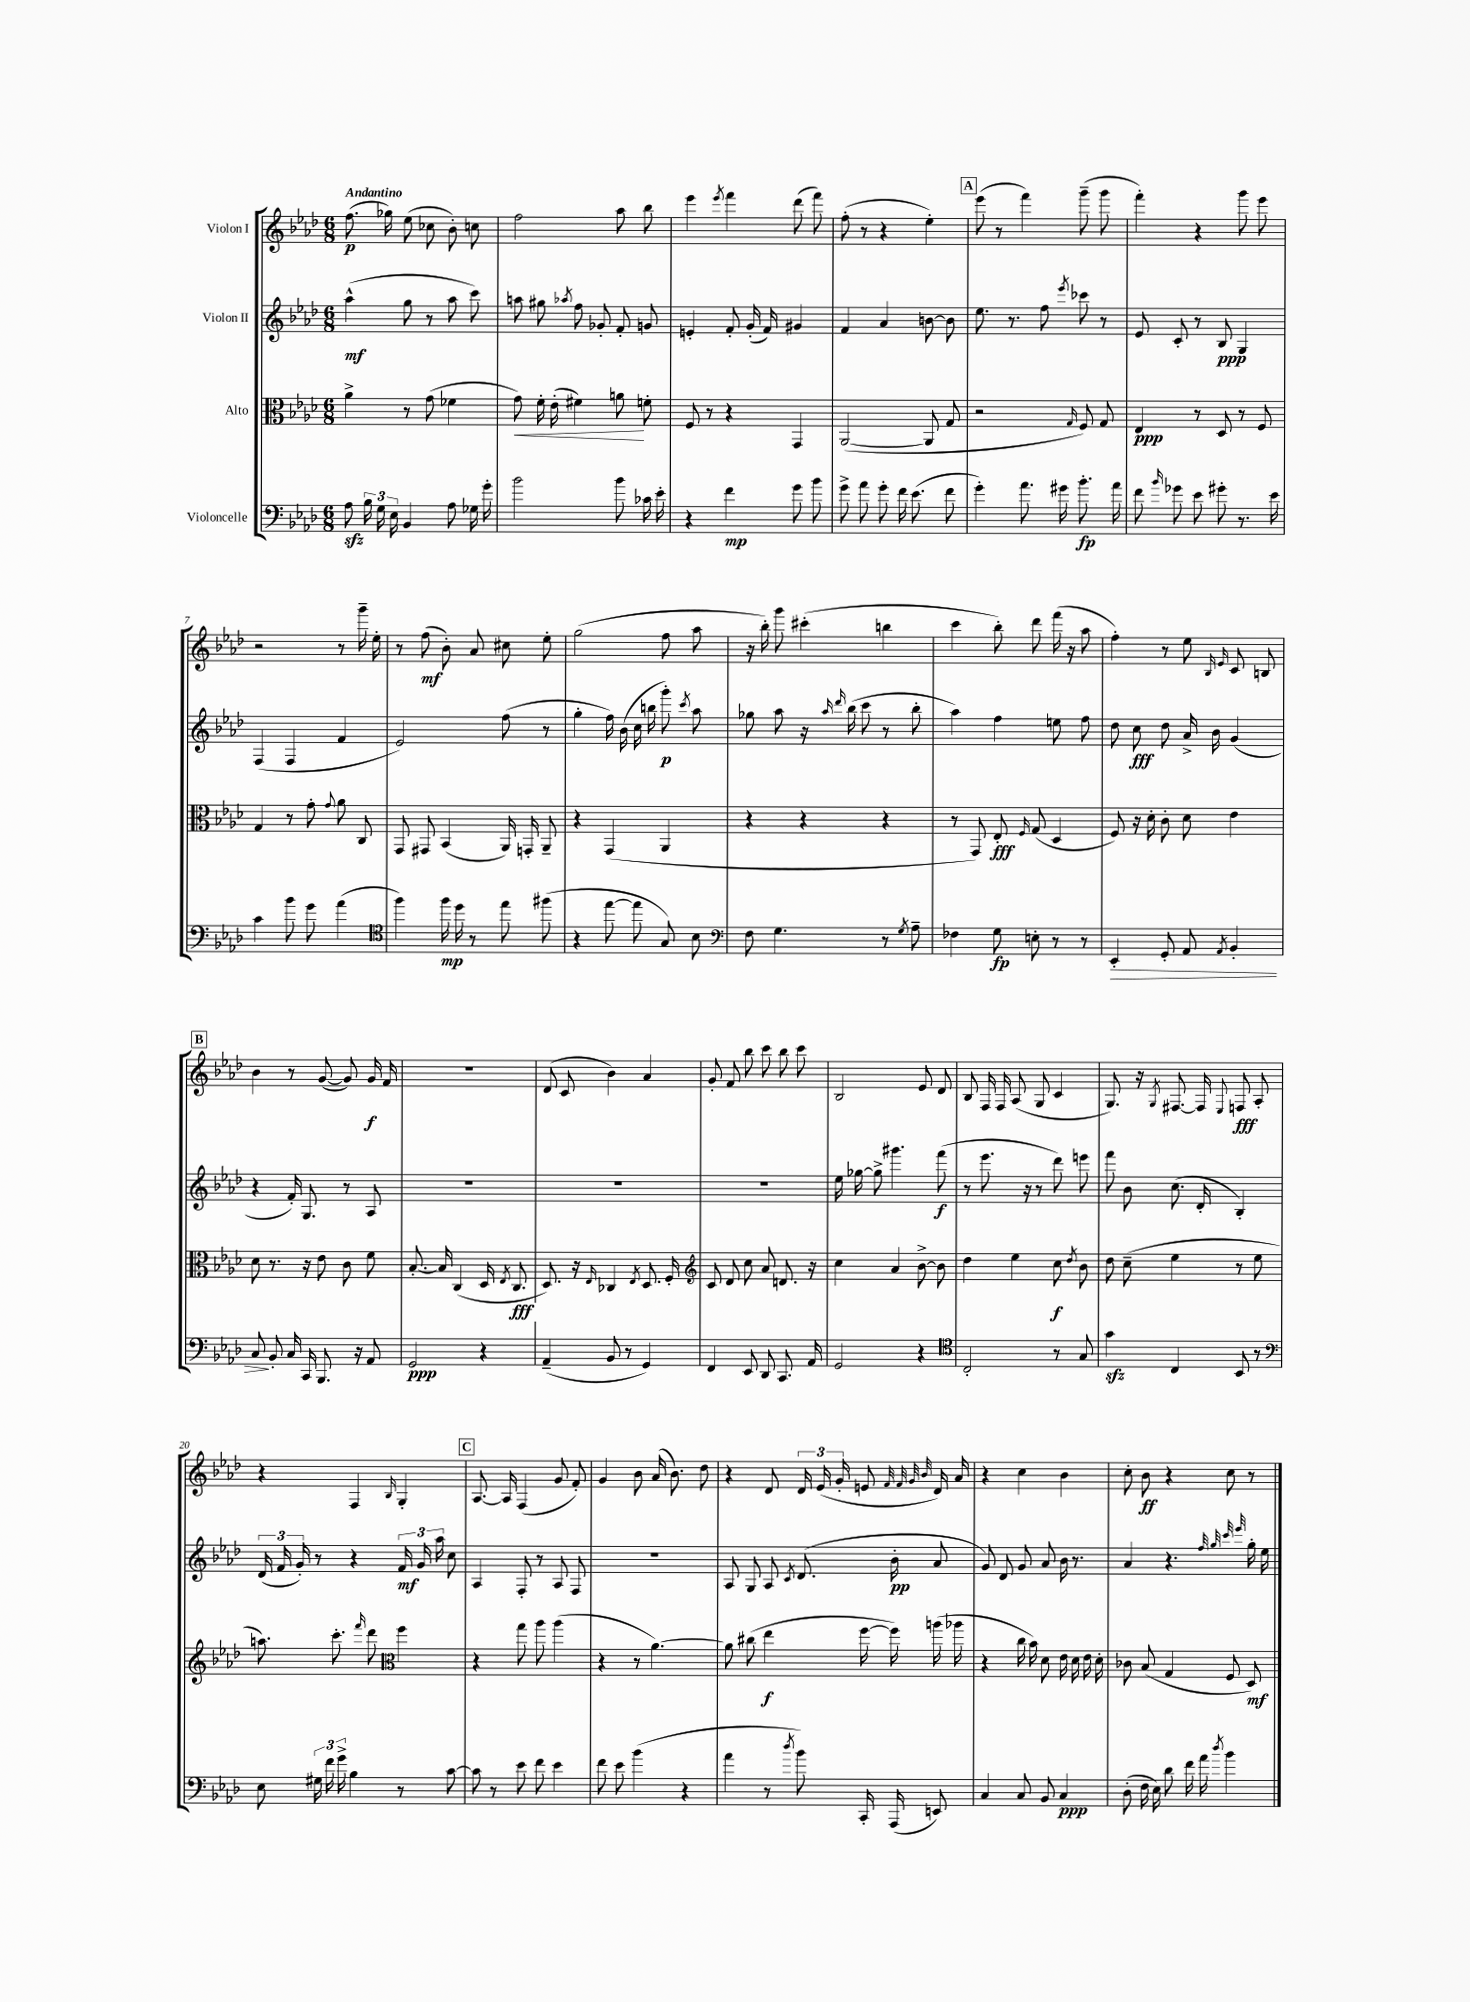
<<
\new StaffGroup <<
\new Staff = "s0" \with { instrumentName = "Violon I" } {
    \clef treble \key aes \major \numericTimeSignature \time 6/8 \tempo "Andantino"
    \autoBeamOff f''8.\p( ges''16) ees''8( ces''8 bes'8-.) c''8 |
    f''2 aes''8 bes''8 |
    ees'''4 \acciaccatura { ees'''8 } f'''4 des'''8( f'''8) |
    f''8-.( r8 r4 ees''4-.) |
    \mark \markup { \box "A" } ees'''8( r8 f'''4) g'''8--( g'''8 |
    f'''4-.) r4 g'''8 ees'''8 |
    r2 r8 g'''16-- ees''16-. |
    r8 f''8\mf( bes'8-.) aes'8 cis''8 ees''8-. |
    g''2( f''8 aes''8 |
    r16 bes''16-.) g'''8 cis'''4-.( b''4 |
    c'''4 bes''8-.) des'''8 f'''16( r16 aes''8 |
    f''4-.) r8 ees''8 \grace { bes16 ees'16 } c'8 b8 |
    \mark \markup { \box "B" } bes'4 r8 g'8~( g'8) g'16\f f'16 |
    R2. |
    des'8( c'8 bes'4) aes'4 |
    g'8-. f'8 bes''8 c'''8 bes''8 c'''8 |
    bes2 ees'8 des'8 |
    bes8 f16 f16 aes8( g8 c'4 |
    g8.) r16 \acciaccatura { g8 } fis8.~ fis16 \appoggiatura { ees8 } f8\fff aes8-. |
    r4 f4 \grace { bes16 } g4-. |
    \mark \markup { \box "C" } aes8.~ aes16 f4( g'8 f'8-.) |
    g'4 bes'8 aes'16( bes'8.) des''8 |
    r4 des'8 \tuplet 3/2 { des'16 ees'16( g'16-. } e'8 \grace { f'32 f'32 g'32 bes'32 } des'16) aes'16 |
    r4 c''4 bes'4 |
    c''8-. bes'8\ff r4 c''8 r8 \bar "|." |
}
\new Staff = "s1" \with { instrumentName = "Violon II" } {
    \clef treble \key aes \major \numericTimeSignature \time 6/8
    \autoBeamOff aes''4-^\mf( g''8 r8 aes''8 c'''8) |
    a''8 gis''8 \acciaccatura { aes''8 } f''8 ges'8-. f'8-. g'8 |
    e'4-. f'8-. g'16-.( f'16) gis'4 |
    f'4 aes'4 b'8~ b'8 |
    \mark \markup { \box "A" } ees''8. r8. f''8 \acciaccatura { ees'''8 } ces'''8 r8 |
    ees'8 c'8-. r8 bes8\ppp g4 |
    f4( f4 f'4 |
    ees'2) f''8( r8 |
    g''4-. f''16) bes'16( c''16 b''16 g'''8-.\p) \acciaccatura { c'''8 } aes''8 |
    ges''8 aes''8 r16 \grace { aes''16 des'''16 } bes''16( c'''8 r8 bes''8-. |
    aes''4) f''4 e''8 f''8 |
    des''8 c''8\fff des''8 aes'16-> bes'16 g'4( |
    \mark \markup { \box "B" } r4 f'16-.) g8. r8 aes8 |
    R2. |
    R2. |
    R2. |
    ees''16 ges''16~ ges''8-> gis'''4. f'''8\f( |
    r8 ees'''8. r16 r8 des'''8) e'''8 |
    f'''8 bes'8 c''8.( des'16-. bes4-.) |
    \tuplet 3/2 { des'16( f'16 g'16-.) } r8 r4 \tuplet 3/2 { f'16\mf g'16 aes''16 } c''8 |
    \mark \markup { \box "C" } aes4 f8-. r8 aes8 f8 |
    R2. |
    aes8 g8 aes8 \acciaccatura { c'8 } des'8.( bes'16-.\pp aes'8 |
    g'8) des'8 g'8 aes'8 bes'16 r8. |
    aes'4 r4. \grace { f''32 g''32 c'''32 ees'''32 } g''16-. ees''16 \bar "|." |
}
\new Staff = "s2" \with { instrumentName = "Alto" } {
    \clef alto \key aes \major \numericTimeSignature \time 6/8
    \autoBeamOff aes'4-> r8 g'8( fes'4 |
    g'8\<) f'16-. ees'16-.( fis'4) a'8\! f'8-. |
    f8 r8 r4 g,4 |
    aes,2~( aes,8 g8 |
    \mark \markup { \box "A" } r2 \grace { g16 } f8) g8 |
    ees4\ppp r8 des8 r8 f8 |
    g4 r8 g'8-. \appoggiatura { g'8 } aes'8 c8 |
    g,8 gis,8 bes,4( aes,16) g,16-. aes,8-- |
    r4 g,4( aes,4 |
    r4 r4 r4 |
    r8 g,8) ees8-.\fff \grace { f16 } g8( des4 |
    f8) r16 des'16-. c'8-. des'8 ees'4 |
    \mark \markup { \box "B" } des'8 r8. r16 ees'8 c'8 f'8 |
    bes8.~-. bes16 c4( des16 \acciaccatura { ees8 } c8.\fff |
    des8.) r16 \grace { ees16 } ces4 \acciaccatura { ees8 } des8. f16-. |
    \clef treble c'8 des'8 c''8 aes'8 d'8. r16 |
    c''4 aes'4 bes'8~-> bes'8 |
    des''4 ees''4 c''8\f \acciaccatura { des''8 } bes'8 |
    des''8 c''8--( ees''4 r8 ees''8 |
    a''8.) c'''8.-. \grace { f'''16 } des'''8 \clef alto f''4 |
    \mark \markup { \box "C" } r4 g''8 aes''8 aes''4( |
    r4 r8 aes'4.~) |
    aes'8 cis''8( ees''4\f f''16~ f''16) a''16( aes''16 |
    r4 c''16 bes'16) des'8 ees'16 des'16 ees'16 des'16-. |
    ces'8 bes8( g4 f8 des8\mf) \bar "|." |
}
\new Staff = "s3" \with { instrumentName = "Violoncelle" } {
    \clef bass \key aes \major \numericTimeSignature \time 6/8
    \autoBeamOff aes8\sfz \tuplet 3/2 { bes16 g16 ees16 } bes,4 aes8 ges16 g'16-. |
    bes'2 bes'8 ces'16 ees'16-. |
    r4 f'4\mp g'8 bes'8 |
    g'8-> aes'8 g'8-. f'16 ees'8.( f'8 |
    \mark \markup { \box "A" } g'4-.) aes'8. gis'16 bes'8.-.\fp aes'16 |
    f'8 \grace { bes'16 } ges'8 ees'8 gis'8-. r8. ees'16 |
    c'4 bes'8 g'8 aes'4( |
    \clef tenor f''4) f''16\mp des''16 r8 ees''8 fis''8( |
    r4 ees''8~ ees''8 g8) bes8 |
    \clef bass f8 g4. r8 \acciaccatura { g8 } aes8-- |
    fes4 g8\fp e8-. r8 r8 |
    ees,4-.\> g,8-. aes,8 \acciaccatura { aes,8 } bes,4-. |
    \mark \markup { \box "B" } c8\! bes,8-. c16 c,16 bes,,8. r16 aes,8 |
    g,2\ppp r4 |
    aes,4--( bes,8 r8 g,4) |
    f,4 ees,8 des,8 c,8. aes,16 |
    g,2 r4 |
    \clef tenor c2-. r8 g8 |
    g'4\sfz c4 bes,8 r8 |
    \clef bass ees8 \tuplet 3/2 { gis16 f'16 g'16-> } bes4 r8 c'8~ |
    \mark \markup { \box "C" } c'8 r8 ees'8 f'8 ees'4 |
    f'8 ees'8 bes'4( r4 |
    aes'4 r8 \acciaccatura { des''8 } bes'8) c,16-. aes,,16( e,8) |
    c4 c8 bes,8 c4\ppp |
    des8-.( f16 ees16) des'8 f'16 aes'16 \acciaccatura { des''8 } bes'4 \bar "|." |
}
>>
>>
